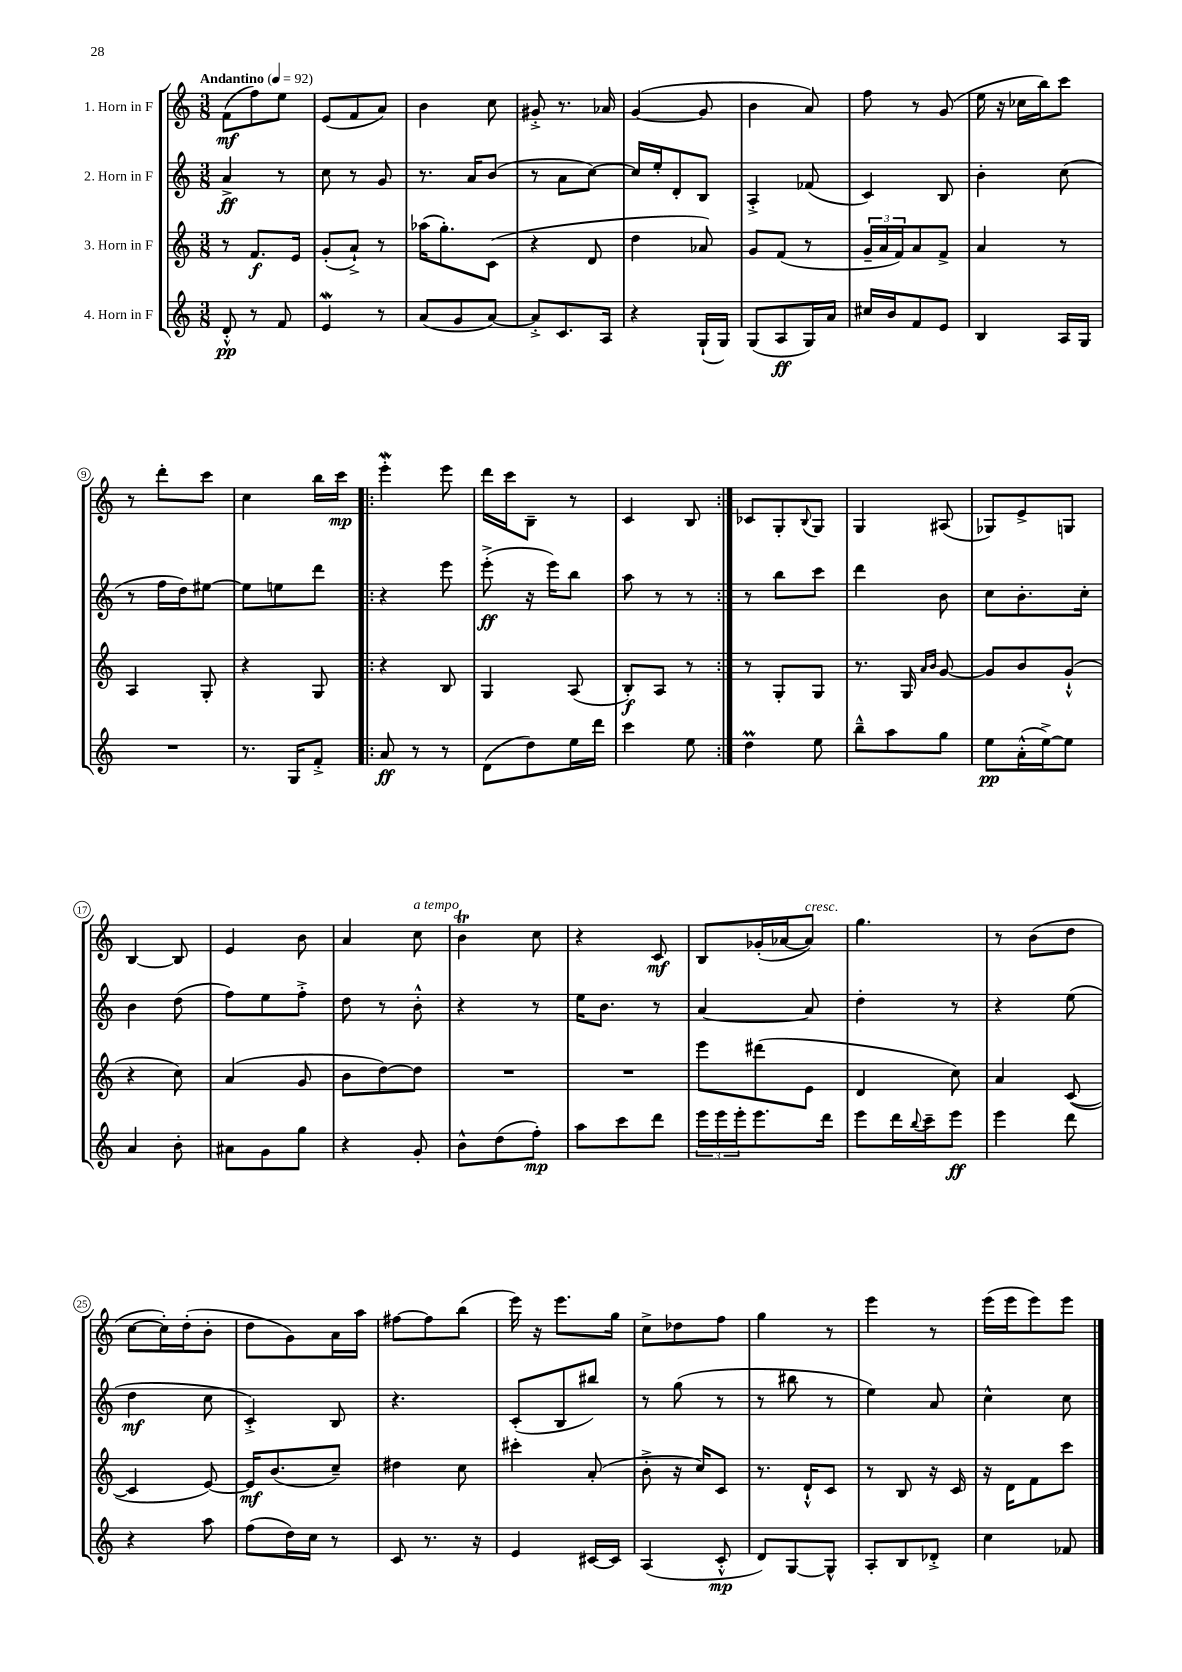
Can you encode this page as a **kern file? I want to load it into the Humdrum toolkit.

**kern	**kern	**kern	**kern
*staff4	*staff3	*staff2	*staff1
*clefG2	*clefG2	*clefG2	*clefG2
*k[]	*k[]	*k[]	*k[]
*M3/8	*M3/8	*M3/8	*M3/8
*MM92	*MM92	*MM92	*MM92
8d'^^	8r	4a^	(8f
8r	8.f	.	8ff)
8f	.	8r	8ee
.	16e	.	.
=	=	=	=
4e	(8g'	8cc	(8e
.	8a`^)	8r	8f
8r	8r	8g	8a)
=	=	=	=
(8a	(16aa-	8.r	4b
.	8.gg')	.	.
8g	.	.	.
.	.	16a	.
[8a)	(8c	(8b	8cc
=	=	=	=
8a'^]	4r	8r	8g#'^
8.c	.	8a	8.r
.	8d	[8cc)	.
16A	.	.	16a-
=	=	=	=
4r	4dd	16cc]	([4g
.	.	16ee'	.
.	.	8d'	.
(16G`	8a-)	8B	8g]
16G)	.	.	.
=	=	=	=
(8G	8g	4A'^	4b
8A	(8f	.	.
16G)	8r	(8f-	8a)
16a	.	.	.
=	=	=	=
16cc#	24g~	4c)	8ff
.	24a	.	.
16b	.	.	.
.	24f)	.	.
8f	8a	.	8r
8e	8f^	8B	(8g
=	=	=	=
4B	4a	4b'	16ee
.	.	.	16r
.	.	.	16cc-
.	.	.	16bb)
16A	8r	(8cc	8ccc
16G	.	.	.
=	=	=	=
4.r	4A	8r	8r
.	.	16ff	8ddd'
.	.	16dd)	.
.	8G'	[8ee#	8ccc
=	=	=	=
8.r	4r	8ee#]	4cc
.	.	8ee	.
16G	.	.	.
8f'^	8G	8ddd	16bb
.	.	.	16ccc
=!|:	=!|:	=!|:	=!|:
8a	4r	4r	4eee'
8r	.	.	.
8r	8B	8eee	8eee
=	=	=	=
(8d	4G	(8eee'^	16ddd
.	.	.	16ccc
8dd)	.	16r	8B~
.	.	16eee)	.
16ee	(8A	8bb	8r
16ddd	.	.	.
=	=	=	=
4ccc	8B')	8aa	4c
.	8A	8r	.
8ee	8r	8r	8B
=:|!	=:|!	=:|!	=:|!
4dd	8r	8r	8c-
.	8G'	8bb	8G'
.	.	.	8qqB
8ee	8G	8ccc	8G
=	=	=	=
8bb~^^	8.r	4ddd	4G
8aa	.	.	.
.	16G	.	.
.	16qqa	.	.
.	16qqb	.	.
8gg	[8g	8b	(8A#
=	=	=	=
8ee	8g]	8cc	8G-)
(16a'^^	8b	8.b'	8e^
[16ee^)	.	.	.
8ee]	(8g`^^	.	8G
.	.	16cc'	.
=	=	=	=
4a	4r	4b	[4B
8b'	8cc)	(8dd	8B]
=	=	=	=
8a#	(4a	8ff)	4e
8g	.	8ee	.
8gg	8g	8ff'^	8b
=	=	=	=
4r	8b	8dd	4a
.	[8dd)	8r	.
8g'	8dd]	8b'^^	8cc
=	=	=	=
8b^^	4.r	4r	4b
(8dd	.	.	.
8ff')	.	8r	8cc
=	=	=	=
8aa	4.r	16ee	4r
.	.	8.b	.
8ccc	.	.	.
8ddd	.	8r	8c
=	=	=	=
24eee	8eee	[4a	8B
24eee	.	.	.
24eee'	.	.	.
8.eee	(8ddd#	.	(16g-'
.	.	.	[16a-
.	8e	8a]	8a-])
16ddd	.	.	.
=	=	=	=
8eee	4d	4dd'	4.gg
16ddd	.	.	.
8qqbb	.	.	.
16ccc~	.	.	.
8eee	8cc)	8r	.
=	=	=	=
4eee	4a	4r	8r
.	.	.	(8b
8ddd	([8c	(8ee	8dd
=	=	=	=
4r	4c]	4dd	[8cc
.	.	.	16cc'])
.	.	.	(16dd'
8aa	[8e)	8cc	8b'
=	=	=	=
(8ff	16e]	4c'^)	8dd
.	(8.b	.	.
16dd)	.	.	8g)
16cc	.	.	.
8r	8cc~)	8B	16a
.	.	.	16aa
=	=	=	=
8c	4dd#	4.r	[8ff#
8.r	.	.	8ff#]
.	8cc	.	(8bb
16r	.	.	.
=	=	=	=
4e	4ccc#'	(8c'	16eee)
.	.	.	16r
.	.	8B	8.eee
[16c#	(8a'	8bb#)	.
16c#]	.	.	16gg
=	=	=	=
(4A	8b'^	8r	8cc^
.	16r	(8gg	8dd-
.	16cc)	.	.
8c'^^	8c	8r	8ff
=	=	=	=
8d)	8.r	8r	4gg
[8G	.	8bb#	.
.	16d`^^	.	.
8G^^]	8c	8r	8r
=	=	=	=
8A'	8r	4ee)	4eee
8B	8B	.	.
8d-'^	16r	8a	8r
.	16c	.	.
=	=	=	=
4cc	16r	4cc^^	(16eee
.	16d	.	16eee
.	8f	.	8eee)
8f-	8ccc	8cc	8eee
==	==	==	==
*-	*-	*-	*-
